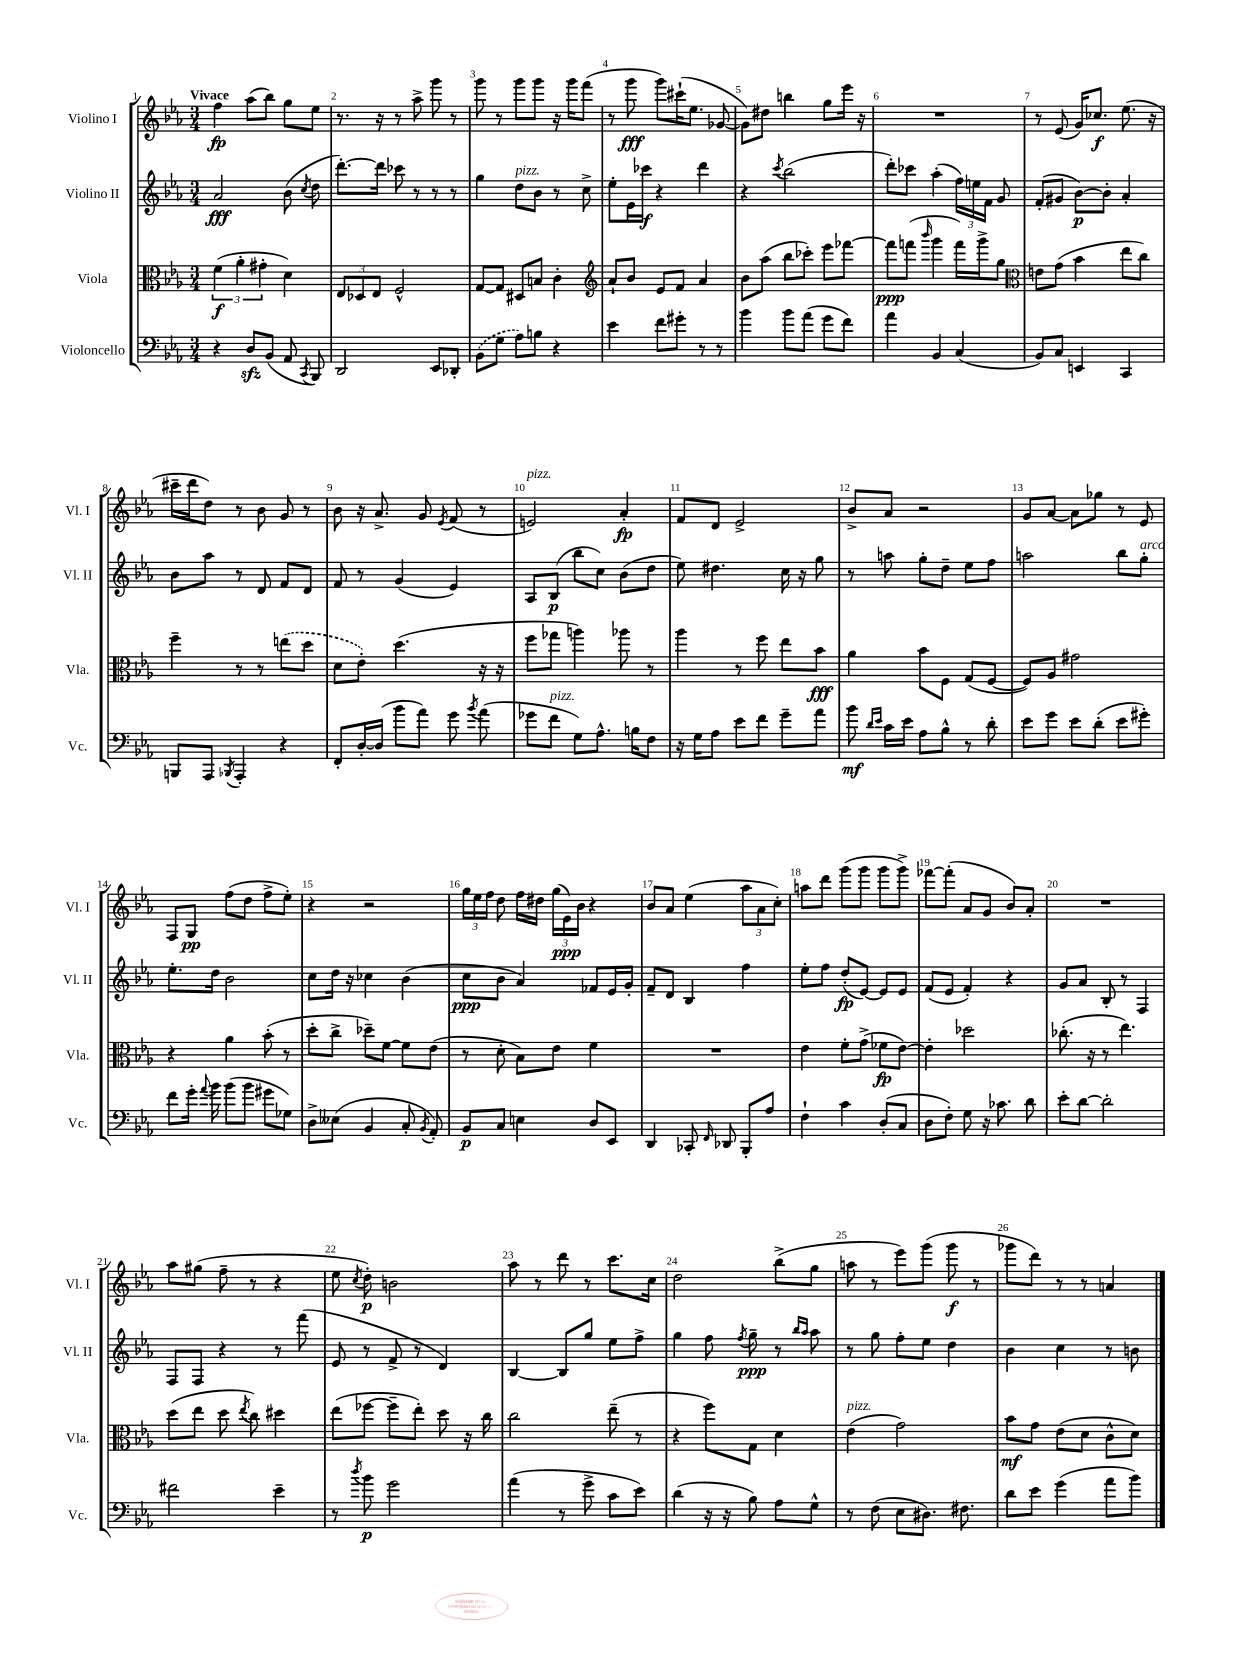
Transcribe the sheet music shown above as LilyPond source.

<<
\new StaffGroup <<
\new Staff = "s0" \with { instrumentName = "Violino I" shortInstrumentName = "Vl. I" } {
    \clef treble \key ees \major \numericTimeSignature \time 3/4 \tempo "Vivace"
    \autoBeamOff f''4\fp aes''8[( bes''8]) g''8[ ees''8] |
    r8. r16 r8 aes''8-> g'''8 r8 |
    g'''8 r8 g'''8[ g'''8] r16 g'''16[ f'''8]( |
    r8 g'''8\fff g'''8[) cis'''16-!( ees''8.] ges'8~ |
    ges'8[) dis''8] b''4 g''8[ ees'''16] r16 |
    R2. |
    r8 ees'8( g'16[) ces''8.]\f ees''8.( r16 |
    cis'''16[-- d'''16 d''8]) r8 bes'8 g'8 r8 |
    bes'8 r16 aes'8.-> g'8 \acciaccatura { ees'8 } f'8( r8 |
    e'2^\markup { \italic "pizz." }) aes'4-.\fp |
    f'8[ d'8] ees'2-> |
    bes'8[-> aes'8] r2 |
    g'8[ aes'8]~ aes'8[ ges''8] r8 ees'8 |
    f8[ g8]\pp f''8[( d''8] f''8[-> ees''8]-.) |
    r4 r2 |
    \tuplet 3/2 { g''16[ ees''16 f''16] } d''8 f''16[ dis''16] \tuplet 3/2 { g''16[( ees'16\ppp) bes'16] } r4 |
    bes'8[ aes'8] ees''4( \tuplet 3/2 { aes''8[ aes'8 c''8]-.) } |
    a''8[ d'''8] g'''8[( g'''8] g'''8[ g'''8]->) |
    fes'''8[~ fes'''8]-.( aes'8[ g'8] bes'8[) aes'8]-. |
    R2. |
    aes''8[ gis''8]( f''8-- r8 r4 |
    ees''8 \acciaccatura { c''8 } d''8-.\p) b'2 |
    aes''8 r8 d'''8 r8 c'''8.[ c''16] |
    d''2 bes''8[->( g''8] |
    a''8 r8 ees'''8[) g'''8]( g'''8\f r8 |
    ges'''8[ d'''8]) r8 r8 a'4 \bar "|." |
}
\new Staff = "s1" \with { instrumentName = "Violino II" shortInstrumentName = "Vl. II" } {
    \clef treble \key ees \major \numericTimeSignature \time 3/4
    \autoBeamOff aes'2\fff bes'8( \acciaccatura { c''8 } d''8 |
    d'''8.[~-.) d'''16] ces'''8 r8 r8 r8 |
    g''4 d''8[^\markup { \italic "pizz." } bes'8] r8 c''8-> |
    ees''8[-. ees'16 ces'''16]\f r4 d'''4 |
    r4 \acciaccatura { c'''8 } bes''2( |
    d'''8[-.) ces'''8] aes''4-.( \tuplet 3/2 { f''16[) e''16 f'16] } g'8 |
    f'8[-.( gis'8] bes'8[~\p) bes'8]-. aes'4-. |
    bes'8[ aes''8] r8 d'8 f'8[ d'8] |
    f'8 r8 g'4( ees'4) |
    aes8[ bes8]\p( bes''8[ c''8]) bes'8[( d''8] |
    ees''8) dis''4. c''16 r16 g''8 |
    r8 a''8 g''8[-. d''8]-- ees''8[ f''8] |
    a''2 bes''8[ g''8]-.^\markup { \italic "arco" } |
    ees''8.[-. d''16] bes'2 |
    c''8[ d''16] r16 ces''4 bes'4( |
    c''8[\ppp bes'8] aes'4) fes'8[ ees'16 g'16]-. |
    f'8[-- d'8] bes4 f''4 |
    ees''8[-. f''8] d''8[-.\fp( ees'8]~) ees'8[ ees'8] |
    f'8[( ees'8] f'4-.) r4 |
    g'8[ aes'8] bes8-. r8 f4 |
    f8[ f8] r4 r8 f'''8( |
    ees'8 r8 f'8-> r8 d'4) |
    bes4~ bes8[ g''8] ees''8[ f''8]-> |
    g''4 f''8 \acciaccatura { f''8 } g''8--\ppp r8 \grace { bes''16[ aes''16] } aes''8 |
    r8 g''8 f''8[-. ees''8] d''4 |
    bes'4 c''4 r8 b'8 \bar "|." |
}
\new Staff = "s2" \with { instrumentName = "Viola" shortInstrumentName = "Vla." } {
    \clef alto \key ees \major \numericTimeSignature \time 3/4
    \autoBeamOff \tuplet 3/2 { f'4\f( aes'4-. gis'4-. } d'4) |
    \tuplet 3/2 { ees8[ des8 ees8] } f2-^ |
    g8[~ g8] dis8[ b8] c'4-. |
    \clef treble aes'8[-! bes'8] ees'8[ f'8] aes'4 |
    bes'8[ aes''8]( bes''8[ ces'''8]-.) ees'''8[ fes'''8]~ |
    fes'''8[\ppp f'''8]( \grace { bes'''16 } g'''4 f'''16[) g'''16-> g''8] |
    \clef alto e'8[ g'8]( bes'4 ees''8[ c''8]) |
    f''4-- r8 r8 \once \slurDashed e''8[( d''8] |
    d'8[ ees'8]-.) d''4.( r16 r16 |
    f''8[ ges''8] a''4) aes''8 r8 |
    aes''4 r8 f''8 ees''8[ bes'8]\fff |
    aes'4 bes'8[ f8] g8[( f8]~ |
    f8[) aes8] gis'2 |
    r4 aes'4 bes'8-.( r8 |
    d''8[-. c''8]-> des''8[--) f'8]~ f'8[ ees'8]( |
    r8 d'8-. bes8[) ees'8] f'4 |
    R2. |
    ees'4 f'8[-. g'8]->( fes'8[\fp ees'8]~) |
    ees'4-. des''2 |
    ces''8.-.( r16 r8 ees''4.) |
    d''8[( ees''8] d''8 \acciaccatura { ees''8 } c''8) dis''4 |
    ees''8[( fes''8]~ fes''8[-- ees''8]-.) d''8 r16 c''16 |
    c''2 ees''8--( r8 |
    r4 f''8[) g8] d'4 |
    ees'4^\markup { \italic "pizz." }( g'2) |
    bes'8[\mf g'8] ees'8[( d'8] c'8[-^ d'8]) \bar "|." |
}
\new Staff = "s3" \with { instrumentName = "Violoncello" shortInstrumentName = "Vc." } {
    \clef bass \key ees \major \numericTimeSignature \time 3/4
    \autoBeamOff r4 d8[\sfz bes,8]( aes,8 \acciaccatura { c,8 } bes,,8) |
    d,2 ees,8[ des,8]-. |
    \once \slurDashed bes,8[( g8] aes8[) b8] r4 |
    ees'4 f'8[ gis'8]-. r8 r8 |
    bes'4 bes'8[ aes'8]( g'8[ f'8]) |
    aes'4 bes,4 c4( |
    bes,8[) c8] e,4 c,4 |
    b,,8[ aes,,8] \acciaccatura { bes,,8 } aes,,4-. r4 |
    f,8[-. d16~-. d16]( bes'8[ aes'8]) g'8 \acciaccatura { bes'8 } aes'8( |
    ges'8[ f'8]^\markup { \italic "pizz." } g8[) aes8.]-^ b16[ f8] |
    r16 g16[ aes8] ees'8[ f'8] g'8[-- aes'8] |
    bes'8\mf \grace { d'16[ ees'16] } c'16[ ees'16] aes8[ bes8]-^ r8 d'8-. |
    ees'8[ g'8] ees'8[ d'8]-.( ees'8[ gis'8]-.) |
    f'8[ g'16]-. \appoggiatura { aes'8 } bes'16 bes'8[( bes'8] gis'8[ ges8]) |
    d8[-> eeses8]( bes,4 c8-. \acciaccatura { bes,8 } aes,8-.) |
    bes,8[\p c8] e4 d8[ ees,8] |
    d,4 ces,8-. \grace { f,16 } des,8 bes,,8[-. aes8] |
    f4-! c'4 d8[-.( c8] |
    d8[ f8]-.) g8 r16 ces'8. d'8 |
    ees'8[-. d'8]~ d'2-. |
    fis'2 ees'4-- |
    r8 \acciaccatura { d''8 } bes'8\p g'2 |
    aes'4( r8 g'8-> c'8[ ees'8]) |
    d'4( r16 r16 bes8) aes8[ g8]-^ |
    r8 f8( ees8[ dis8.]) fis8. |
    d'8[ ees'8] g'4( aes'8[ bes'8]) \bar "|." |
}
>>
>>
\layout { \context { \Score \override BarNumber.break-visibility = ##(#f #t #t) barNumberVisibility = #all-bar-numbers-visible } }
